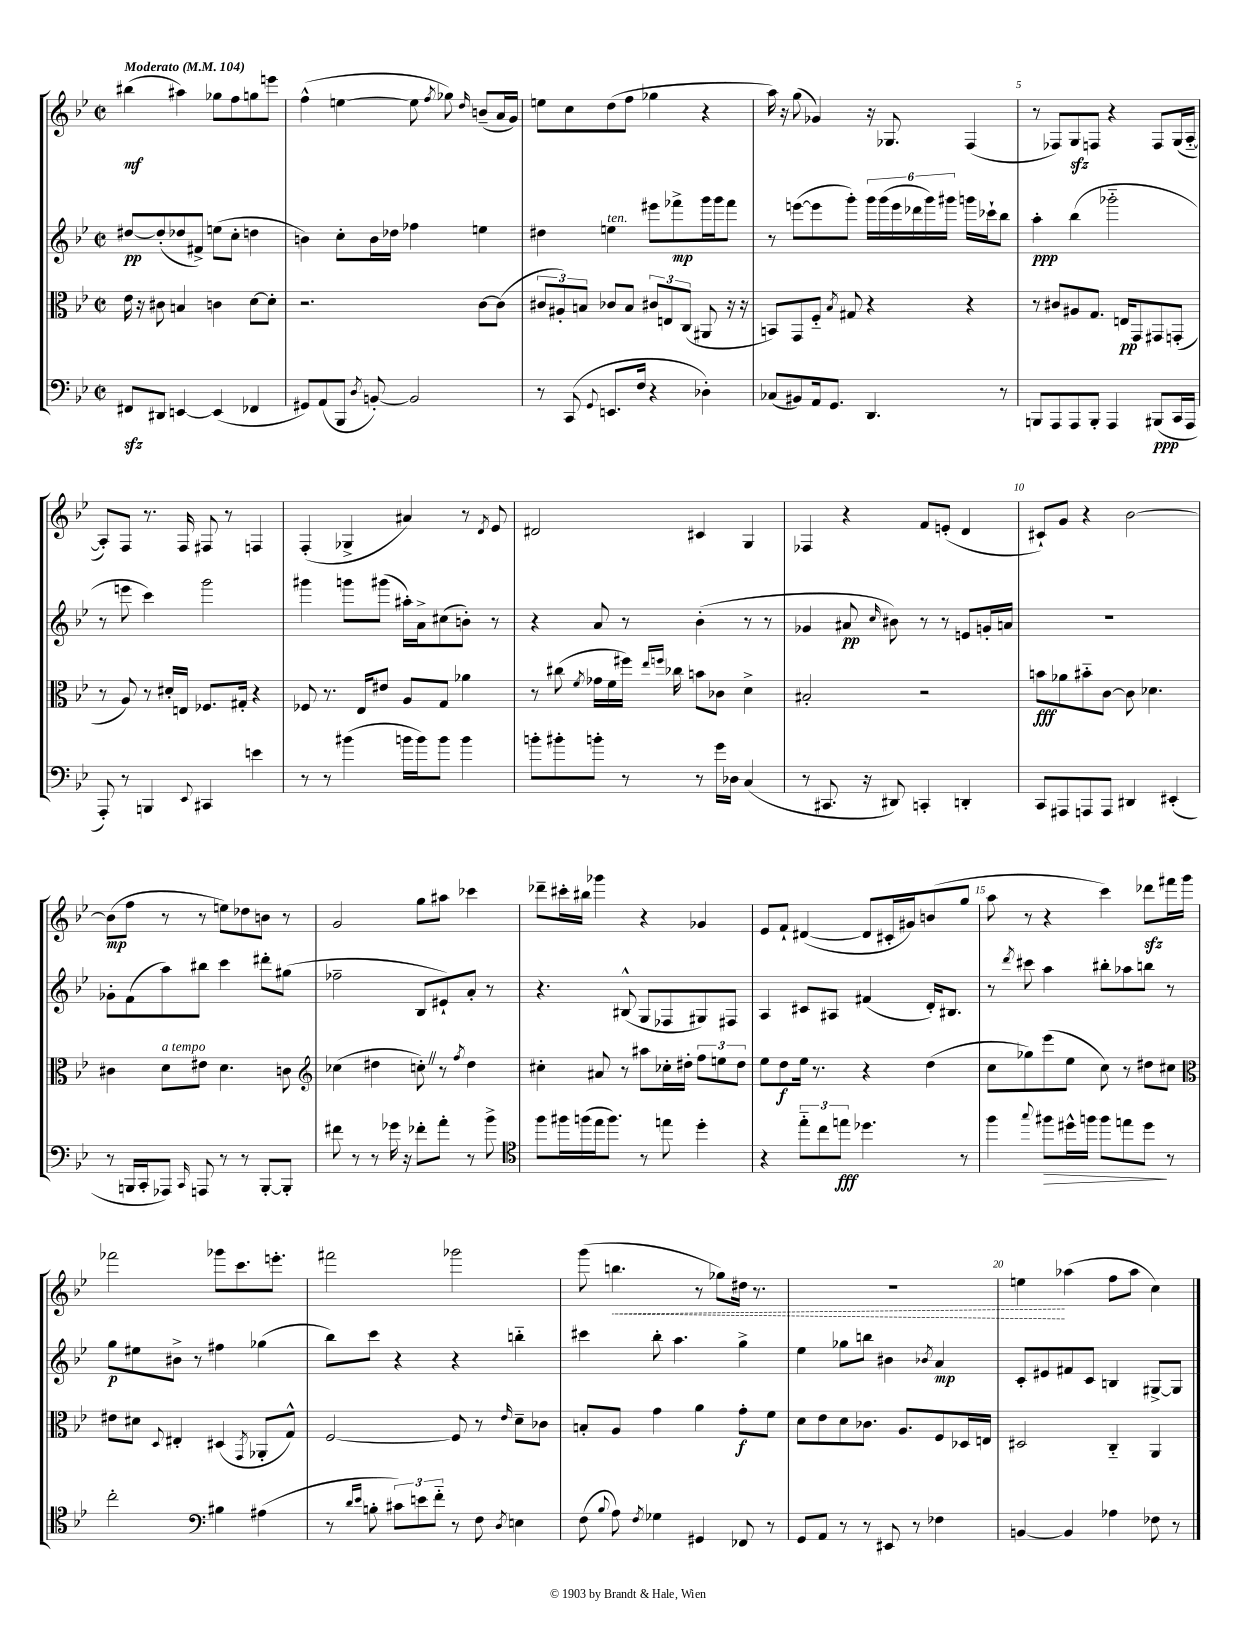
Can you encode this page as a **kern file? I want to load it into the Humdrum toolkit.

**kern	**kern	**kern	**kern
*staff4	*staff3	*staff2	*staff1
*clefF4	*clefC3	*clefG2	*clefG2
*k[b-e-]	*k[b-e-]	*k[b-e-]	*k[b-e-]
*M2/2	*M2/2	*M2/2	*M2/2
*met(c|)	*met(c|)	*met(c|)	*met(c|)
*MM104	*MM104	*MM104	*MM104
8FF#/L	16e-\	[8dd#/L	(4bb#\
.	16r	.	.
8DD#/J	8c#\	(8dd#'/]	.
[4EE/	4B/	8dd-/	4aa#\)
.	.	8f#^/J)	.
(4EE/]	4c\	(8ee\L	8gg-\L
.	.	8cc'\J	8ff\
4FF-/	[8d\L	4dd\	8gg\
.	8d'\]J	.	8eee\J
=	=	=	=
8GG#/L)	2.r	4b\)	(4ff^^\
(8AA/	.	.	.
8BBB-/J	.	8cc'\L	[4ee\
8qD/	.	.	.
[8BB'/)	.	16b\L	.
.	.	16dd-\JJ	.
2BB/]	.	4ff-\	8ee\]
.	.	.	8qff/
.	.	.	8gg-\)
.	.	.	16qqdd/
.	[8c\L	4ee\	(8b~/L
.	(8c\]J	.	16a/L
.	.	.	16g/JJ)
=	=	=	=
8r	12c#/L	4dd#\	8ee\L
.	12A#'/)	.	.
(8CC/	.	.	8cc\
.	12B/J	.	.
8qqGG/	.	.	.
8.EE/L	8c-/L	4ee\	(8dd\
.	8B/J	.	8ff\J
16F/Jk	.	.	.
4r	12c#/L	8eee#\L	4gg-\
.	12E/	.	.
.	.	8fff-^\	.
.	(12C/J	.	.
4D-'\)	8AA#/	16ggg\L	4r
.	.	16ggg\J	.
.	16r	8fff-\J	.
.	16r	.	.
=	=	=	=
(8C-/L	8BB/L)	8r	16aa\)
.	.	.	16r
8BB#/)	8GG/	([8eee\L	(8gg\
16AA/k	8F'~/J	8eee\]	4g-/)
8.GG/J	.	.	.
.	8qB-/	.	.
.	8G#/	8ggg'\J)	.
4.DD/	4r	24ggg\LL	16r
.	.	(24ggg\	.
.	.	.	8.G-/
.	.	24eee\	.
.	.	24ddd-\	.
.	.	24ggg\)	.
.	.	24ggg#\JJ	.
.	4r	16ggg\LL	(4F/
.	.	16ccc-`\J	.
8r	.	8bb-\J	.
=	=	=	=
8BBB/L	8r	4aa'\	8r
8AAA/	8c#/L	.	8F-/L)
8AAA/	8A#/	(4bb-\	8G/
8BBB'/J	8.G/J	.	8F/J
4AAA/	.	2ggg-'~\	4r
.	16E/LK	.	.
.	8GG/	.	.
(8BBB#/L	8GG#/	.	8F/L
16CC/L	(8GG'/J	.	(16G/L
16AAA/JJ	.	.	[16A'~/JJ
=	=	=	=
8AAA'/)	8r	8r	8A'/]L)
8r	8A/)	8eee\	8F/J
4BBB/	8r	4ccc\)	8.r
.	16d#'/LL	.	.
.	16E/JJ	.	16F/
8qqEE-/	.	.	.
4CC#/	8.F-/L	2ggg\	8F#/
.	.	.	8r
.	16G#'/Jk	.	.
4e\	4r	.	4F/
=	=	=	=
8r	8F-/	4ggg#\	(4F'/
8r	8.r	.	.
(4b#\	.	8ggg\L	4G-^/
.	16E-/LK	.	.
.	8e#/J	(8ggg#\J	.
16b\LL	8A/L	16aa#'\LL)	4a#/)
16b\J)	.	16a^\J	.
8b\J	8G/J	(8cc#\	.
4b\	4a-\	8b'\J)	8r
.	.	.	8qd/
.	.	8r	8e-/
=	=	=	=
8b'\L	8r	4r	2d#/
8b#'\	(8cc#\	.	.
.	8qf/	.	.
8b'\J	16g-\LL	8a/	.
.	16f\	.	.
8r	16ff#\JJ)	8r	.
.	16qqee-/LL	.	.
.	16qqff/JJ	.	.
.	16cc-\	.	.
8r	8b\L	(4b-'\	4c#/
16g\LL	8c-\J	.	.
16D-\JJ	.	.	.
(4C/	4d^\	8r	4G/
.	.	8r	.
=	=	=	=
8r	2B#'/	4g-/	4F-/
8.CC#/	.	.	.
.	.	8a#/	4r
16r	.	.	.
.	.	16qqcc/	.
8DD#/)	.	8b#\)	.
4CC'/	2r	8r	8f/L
.	.	8r	(8e'/J
4DD'/	.	8e/L	4d/
.	.	16g'/L	.
.	.	16a/JJ	.
=	=	=	=
8CC/L	8b\L	1r	8c#`/L)
8AAA#/	8a-\	.	8g/J
8AAA/	8b#'~\	.	4r
8AAA/J	[8c\J	.	.
4DD#/	8c\]	.	[2b-\
.	4.d-\	.	.
(4EE#'/	.	.	.
=	=	=	=
8r	4c#\	8g-'\L	(8b-\]L
16BBB/LL	.	(8f\	8ff\J
16CC'/J	.	.	.
8AAA-/J)	8d\L	8aa\)	8r
16qqCC/	.	.	.
8AAA/	8e#\J	8bb#\J	8r
8r	4.d\	4ccc\	8ee\L)
8r	.	.	8dd-\
[8BBB'/L	.	8ddd#'\L	8b\J
8BBB'/]J	8c\	(8gg#\J	8r
=	=	=	=
*	*clefG2	*	*
8f#\	(4cc-\	2ff-~\	2g/
8r	.	.	.
8r	4dd#\	.	.
16g-\	.	.	.
16r	.	.	.
8f-'\L	8cc'\)	8B-/L	8gg\L
8a'\J	8r	8e#`/)	8aa#\J
.	8qff/	.	.
8r	4dd#\	8a'/J	4ccc-\
8b-^\	.	8r	.
=	=	=	=
*clefC4	*	*	*
8ff\L	4cc#'\	4.r	8ddd-~\L
16ff#\L	.	.	16ccc#'\L
(16ff\	.	.	16bb#\JJ
16ee-\J	8a#/	.	4ggg-\
8.ff\J)	.	.	.
.	8r	(8B#^^/	.
8r	8aa#\L	8G/L	4r
8ee\	16cc-'\L	8F-/	.
.	16dd#'\JJ	.	.
4dd'\	12ff\L	8G#/)	4g-/
.	12ee\	.	.
.	.	8F#/J	.
.	12dd#\J	.	.
=	=	=	=
4r	8ee-\L	4A/	8e-/L
.	8dd\	.	8f`/J
12ee-'~\L	16ee-\Jk	8c#/L	([4d#/
.	8.r	.	.
12cc\	.	.	.
.	.	8A#/J	.
12ee\J	.	.	.
4.dd-\	4r	(4f#/	8d#/]L
.	.	.	16c#'/L
.	.	.	16g#/J)
.	(4dd\	16d'/LK)	(8b/
.	.	8.B#/J	.
8r	.	.	8gg/J
=	=	=	=
4ff\	8cc\L	8r	8aa\
.	.	8qddd/	.
.	8gg-\)	8ccc#\	8r
8qqgg/	.	.	.
8ff#\L	(8eee-\	4aa\	4r
16dd#^^\L	8ee-\J	.	.
16ff\JJ	.	.	.
8ff\L	8cc\)	8bb#'\L	4ccc\)
8ee\	8r	8aa-\	.
8dd#\J	8dd#\L	8bb\J	8ddd-\L
8r	8cc#\J	8r	16fff#\L
.	.	.	16ggg\JJ
=	=	=	=
*	*clefC3	*	*
2cc'\	8e#\L	8gg\L	2fff-\
.	8d#\J	8ee#\	.
.	8qqD/	.	.
.	4E#'/	8b#^\J	.
.	.	8r	.
*clefF4	*	*	*
4B#\	(4D#/	4ff#\	8ggg-\L
.	.	.	8.ccc\
.	8qGG/	.	.
(4A#\	8AA-'/L	(4gg-\	.
.	.	.	8.eee'\J
.	8G^^/J)	.	.
=	=	=	=
8r	[2F/	8bb-\L)	2fff#\
16qqd/LL	.	.	.
16qqe-/JJ	.	.	.
8B'\	.	8ccc\J	.
12c#\L)	.	4r	.
12e\	.	.	.
12f'~\J	.	.	.
8r	8F/]	4r	2ggg-\
8F\	8r	.	.
8qD/	16qqe-/	.	.
4E\	8d~\L	4bb'~\	.
.	8c-\J	.	.
=	=	=	=
(8F\	8B'/L	4ccc#\	(8ggg\
8qqB-/	.	.	.
8A\)	8A/J	.	4.bb\
8qF/	.	.	.
4G-\	4g\	8bb-'\	.
.	.	4.aa\	.
4GG#/	4a\	.	8r
.	.	.	8gg-\L)
8FF-/	8g'\L	4gg^\	16dd#\Jk
.	.	.	8.r
8r	8f\J	.	.
=	=	=	=
8GG/L	8d\L	4ee-\	1r
8AA/J	8e-\	.	.
8r	8d\	8gg-\L	.
8r	8.c-\J	8bb\J	.
8EE#/	.	4b#\	.
.	8.A/L	.	.
8r	.	.	.
.	.	8qb-/	.
4F-\	8F/	4a/	.
.	16D-/L	.	.
.	16E/JJ	.	.
=	=	=	=
[4BB/	2D#/	8c'/L	4ee\
.	.	8e#/	.
4BB/]	.	8f#/	(4aa-\
.	.	8c/J	.
4A-\	4C'~/	4B/	8ff\L
.	.	.	8aa-\J
8F-\	4AA/	[8G#^/L	4cc\)
8r	.	8G#/]J	.
==	==	==	==
*-	*-	*-	*-
